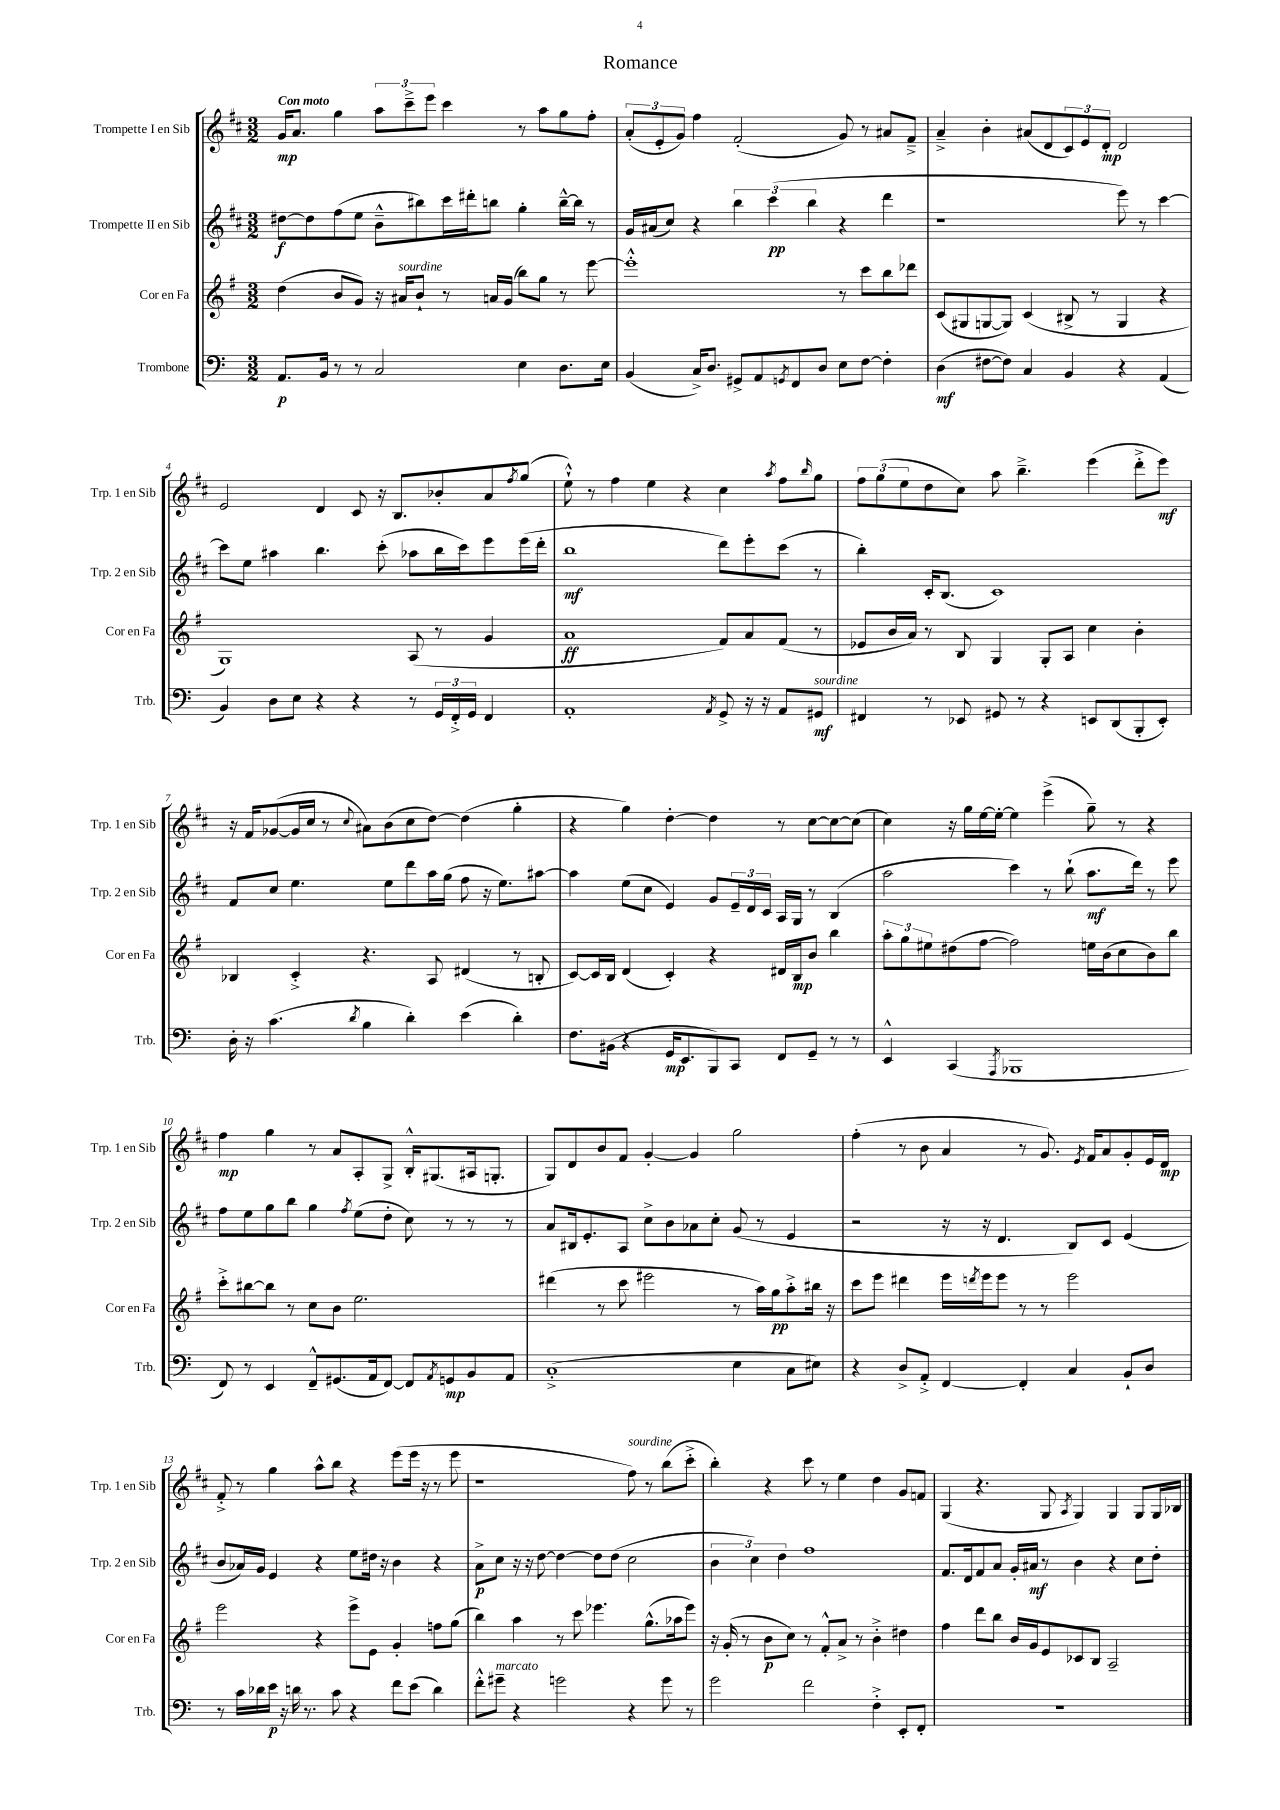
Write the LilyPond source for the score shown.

\header { title = "Romance" }
<<
\new StaffGroup <<
\new Staff = "s0" \with { instrumentName = "Trompette I en Sib" shortInstrumentName = "Trp. 1 en Sib" } {
    \clef treble \key d \major \numericTimeSignature \time 3/2 \tempo "Con moto"
    g'16\mp a'8. g''4 \tuplet 3/2 { a''8 cis'''8---> e'''8 } cis'''4 r8 a''8 g''8 fis''8-. |
    \tuplet 3/2 { a'8-.( e'8-. g'8) } fis''4 fis'2-.( g'8) r8 ais'8 fis'8---> |
    a'4---> b'4-. ais'8( d'8 \tuplet 3/2 { cis'8) e'8 d'8-.\mp } d'2 |
    e'2 d'4 cis'8 r16 b8. bes'8-. a'8 \acciaccatura { fis''8 } g''8( |
    e''8-!-^) r8 fis''4 e''4 r4 cis''4 \acciaccatura { a''8 } fis''8 \grace { b''16 } g''8 |
    \tuplet 3/2 { fis''8 g''8( e''8 } d''8 cis''8) a''8 b''4.---> e'''4( d'''8-.-> e'''8\mf) |
    r16 fis'16 ges'8~( ges'16 cis''16 r8 \appoggiatura { cis''8 } ais'8) b'8( cis''8 d''8~) d''4( g''4-. |
    r4 g''4) d''4~-. d''4 r8 cis''8~ cis''8~ cis''8( |
    cis''4) r16 g''16 e''16~ e''16~-. e''4 e'''4->( g''8--) r8 r4 |
    fis''4\mp g''4 r8 a'8 a8-. g8-> b16-.-^ gis8.( ais16 g8.-. |
    g8) d'8 b'8 fis'8 g'4~-. g'4 g''2 |
    fis''4-.( r8 b'8 a'4 r8 g'8.) \acciaccatura { e'8 } fis'16 a'8 g'8-. e'16 d'16\mp |
    fis'8-.-> r8 g''4 a''8-^ b''8 r4 e'''8( e'''16 r16 r8 e'''8 |
    r1 fis''8^\markup { \italic "sourdine" }) r8 b''8( cis'''8-.-> |
    b''4-.) r4 cis'''8 r8 e''4 d''4 g'8 f'8 |
    g4( r4. g8 \acciaccatura { a8 } g4) g4 g8 g16 bes16 \bar "|." |
}
\new Staff = "s1" \with { instrumentName = "Trompette II en Sib" shortInstrumentName = "Trp. 2 en Sib" } {
    \clef treble \key d \major \numericTimeSignature \time 3/2
    dis''8~\f dis''8 fis''8( e''8 b'8---^ bis''8) cis'''16 dis'''16-. b''8 g''4-. b''16~---^ b''16 r8 |
    g'16 ais'16( cis''8) r4 \tuplet 3/2 { b''4 cis'''4\pp( b''4 } r4 d'''4 |
    r1 e'''8) r8 cis'''4~ |
    cis'''8 e''8 ais''4 b''4. cis'''8-.( aes''8 b''16 cis'''16) e'''8 e'''16( d'''16-. |
    b''1\mf d'''8) e'''8-. cis'''8( r8 |
    b''4-.) cis'16-. b8.( cis'1) |
    fis'8 cis''8 e''4. e''8 d'''8 a''16 g''16( fis''8 r16 e''8.) ais''8~ |
    ais''4 e''8( cis''8 e'4) g'8 \tuplet 3/2 { e'16-- d'16 cis'16 } a16 g16 r8 b4( |
    a''2 cis'''4) r8 b''8-!( a''8.\mf d'''16) r8 e'''8 |
    fis''8 e''8 g''8 b''8 g''4 \acciaccatura { fis''8 } e''8( d''8-. cis''8) r8 r8 r8 |
    a'8 bis16 e'8.-. a8 cis''8-> b'8 aes'8 cis''8-. g'8( r8 e'4 |
    r2 r16 r16 d'4. b8) cis'8 e'4( |
    b'8 aes'16) g'16 e'4 r4 e''8 dis''16 r16 b'4 r4 |
    a'8->\p cis''8 r16 r16 d''8~ d''4~ d''8 d''8( cis''2 |
    \tuplet 3/2 { b'4 cis''4) d''4 } fis''1 |
    fis'8. d'16 fis'8 a'8 g'16-. ais'16\mf r8 b'4 r4 cis''8 d''8-. \bar "|." |
}
\new Staff = "s2" \with { instrumentName = "Cor en Fa" shortInstrumentName = "Cor en Fa" } {
    \clef treble \key g \major \numericTimeSignature \time 3/2
    d''4( b'8 g'8) r16 ais'16^\markup { \italic "sourdine" } b'8-! r8 a'16 g'16( b''8) g''8 r8 e'''8~ |
    e'''1-.-^ r8 c'''8 b''8 des'''8 |
    c'8( gis8 g8~ g8) c'4( bis8-> r8 g4 r4 |
    g1) a8( r8 g'4 |
    a'1\ff fis'8) a'8 fis'8( r8 |
    ees'8 b'16 a'16) r8 b8 g4 g8-. a8 c''4 b'4-. |
    bes4 c'4-.-> r4. a8 dis'4( r8 b8-. |
    c'8~) c'16 b16 d'4( c'4-.) r4 dis'16 b16\mp b'8 b''4 |
    \tuplet 3/2 { a''8-. g''8 eis''8 } dis''8( fis''8~ fis''2) e''16 b'16( c''8 b'8) b''8 |
    c'''8-.-> bis''8~ bis''8 r8 c''8 b'8 e''2. |
    dis'''4( r8 c'''8 eis'''2 r8 a''16) g''16\pp a''8-.-> bis''16 r16 |
    c'''8 e'''8 dis'''4 e'''16 \acciaccatura { d'''8 } e'''16 e'''8 r8 r8 e'''2 |
    e'''2 r4 e'''8-> e'8 g'4-. f''8 g''8( |
    b''4) a''4 r8 c'''8 ees'''4. g''8.-^( aes''16 ees'''8) |
    r16 g'16-.( r8 b'8\p c''8) r8 fis'8-.-^ a'8-> r8 b'4-.-> dis''4 |
    fis''4 d'''8 b''8 b'16 g'16 e'8 ces'8 b8 a2-- \bar "|." |
}
\new Staff = "s3" \with { instrumentName = "Trombone" shortInstrumentName = "Trb." } {
    \clef bass \key c \major \numericTimeSignature \time 3/2
    a,8.\p b,16 r8 r8 c2 e4 d8. e16 |
    b,4( c16->) d8. gis,8-> a,8 \acciaccatura { g,8 } f,8 d8 e8 f8~ f4-. |
    d4\mf( fis8~ fis8) c4 b,4 r4 a,4( |
    b,4) d8 e8 r4 r4 r8 \tuplet 3/2 { g,16 f,16-.-> g,16 } f,4 |
    a,1-. \acciaccatura { a,8 } g,8-> r16 r16 a,8 gis,8\mf^\markup { \italic "sourdine" } |
    fis,4 r8 ees,8 gis,8 r8 r4 e,8 d,8( b,,8-. e,8-.) |
    d16-. r16 c'4.( \acciaccatura { d'8 } b4 d'4-.) e'4( d'4-.) |
    f8. bis,16( r4 g,16\mp e,8. b,,8) c,8 f,8 g,8-- r8 r8 |
    e,4-^ c,4( \acciaccatura { a,,8 } bes,,1 |
    f,8) r8 e,4 f,8---^ gis,8.( a,16 f,8~) f,8 \acciaccatura { a,8 } g,8\mp b,8 a,8 |
    c1-.->( e4 c8 eis8) |
    r4 d8-> a,8-.-> f,4~ f,4-. c4 b,8-! d8 |
    r8 c'16 des'16 e'16\p r16 d'16 r8. c'8 r4 f'8 e'8( d'4) |
    f'8-.-^ gis'8--^\markup { \italic "marcato" } r4 g'2 r4 g'8 r8 |
    g'2 f'2 f4-.-> e,8-. f,8-. |
    R1. \bar "|." |
}
>>
>>
